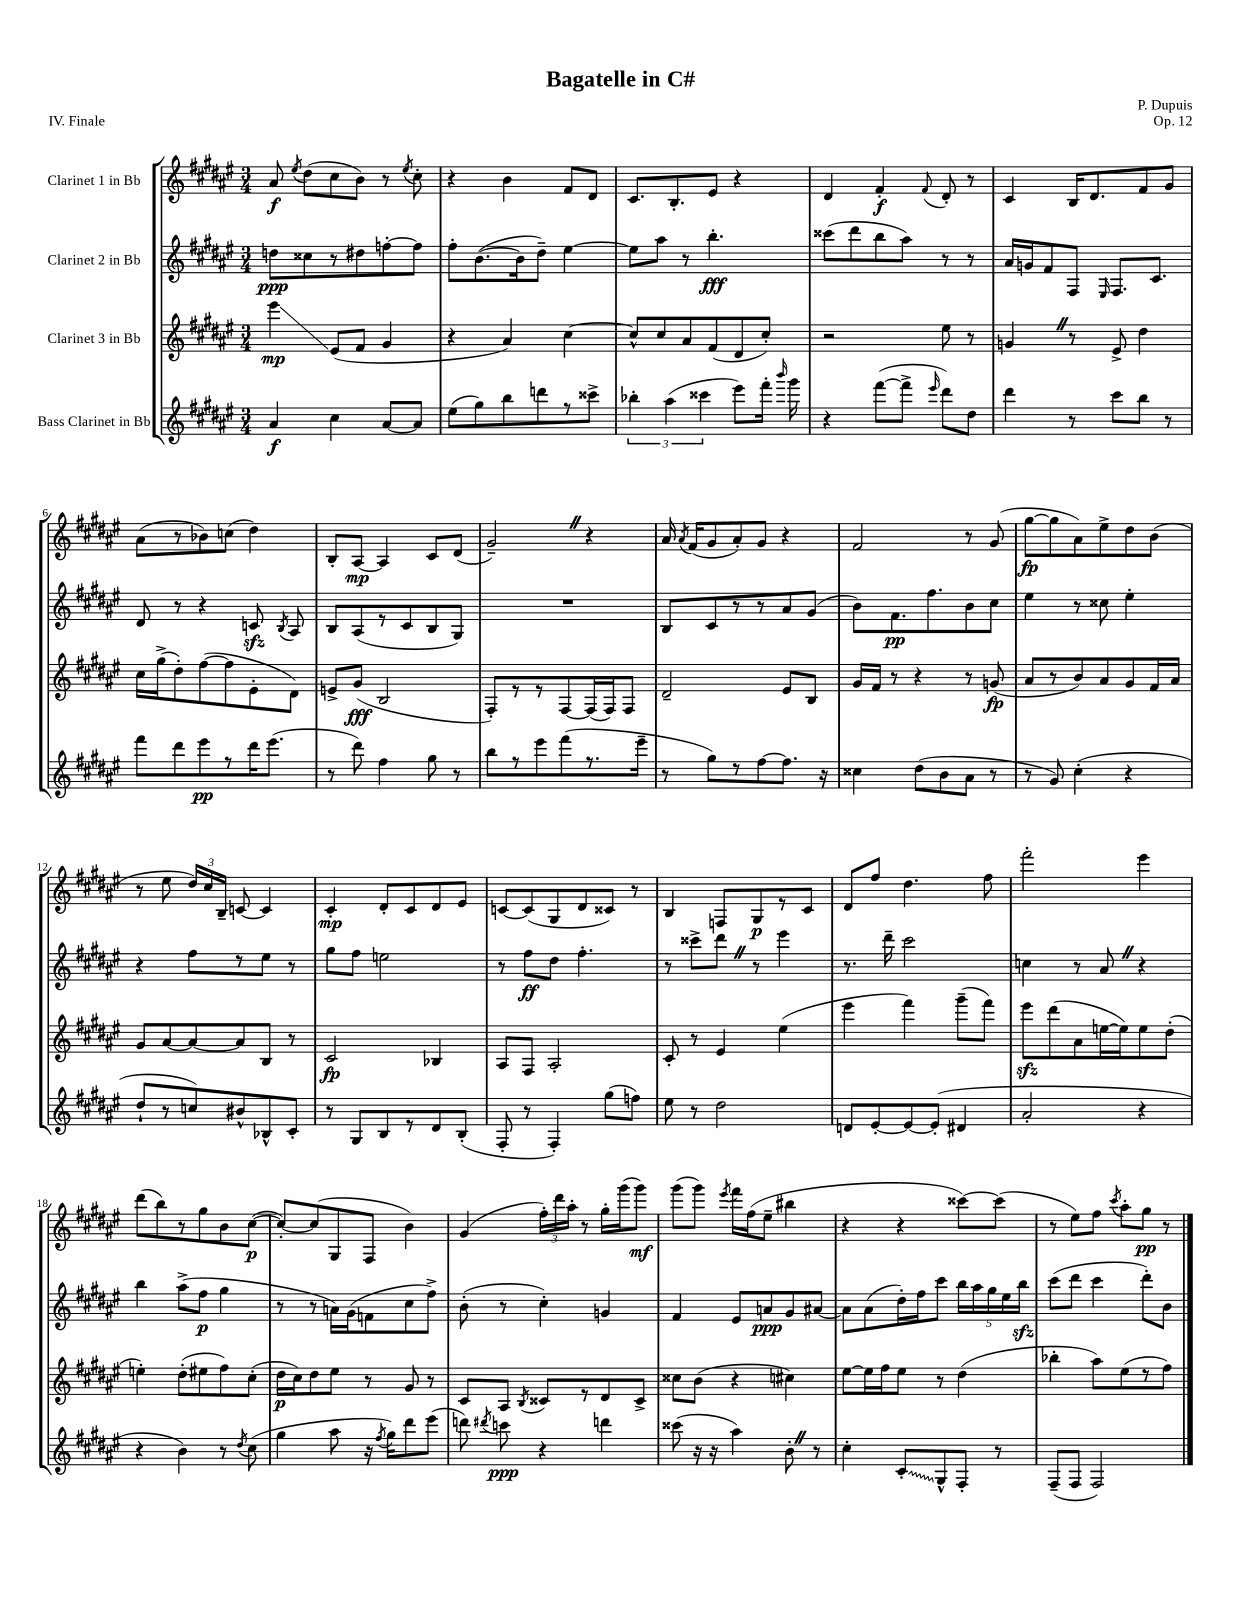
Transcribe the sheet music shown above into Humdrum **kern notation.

**kern	**kern	**kern	**kern
*staff4	*staff3	*staff2	*staff1
*clefG2	*clefG2	*clefG2	*clefG2
*k[f#c#g#d#a#e#]	*k[f#c#g#d#a#e#]	*k[f#c#g#d#a#e#]	*k[f#c#g#d#a#e#]
*M3/4	*M3/4	*M3/4	*M3/4
4a#/	4eee#\	8dd\L	8a#/
.	.	.	8qee#/
.	.	8cc##\	(8dd#\L
4cc#\	(8e#/L	8r	8cc#\
.	8f#/J	8dd#\	8b\J)
[8a#/L	4g#/	[8ff'\	8r
.	.	.	8qee#/
8a#/]J	.	8ff\]J	8cc#'\
=	=	=	=
(8ee#\L	4r	8ff#'\L	4r
8gg#\)	.	([8.b\	.
8bb\	4a#/)	.	4b\
.	.	16b\]k	.
8ddd\	.	8dd#~\J)	.
8r	[4cc#\	[4ee#\	8f#/L
8ccc##^\J	.	.	8d#/J
=	=	=	=
6bb-'\	8cc#^^/]L	8ee#\]L	8.c#/L
.	8cc#/	8aa#\J	.
(6aa#\	.	.	.
.	.	.	8.B'/
.	8a#/	8r	.
6ccc##\	.	.	.
.	(8f#/	4.bb'\	8e#/J
8eee#\L)	8d#/	.	4r
16fff#'\Jk	8cc#'/J)	.	.
16qqbbb/	.	.	.
16ggg#\	.	.	.
=	=	=	=
4r	2r	(8ccc##\L	4d#/
.	.	8ddd#\	.
([8fff#\L	.	8bb\	4f#'/
8fff#^\]J	.	8aa#\J)	.
16qqeee#/	.	.	8qqf#/
8ddd#\L)	8ee#\	8r	8d#'/
8dd#\J	8r	8r	8r
=	=	=	=
4ddd#\	4g/	16a#/LL	4c#/
.	.	16g/J	.
.	.	8f#/	.
8r	8r	8F#/J	16B/LK
.	.	.	8.d#/
.	.	16qqE#/	.
8ccc#\L	8e#^/	8.F#/L	.
8bb\J	4dd#\	.	8f#/
.	.	8.c#/J	.
8r	.	.	8g#/J
=	=	=	=
8fff#\L	16cc#\LL	8d#/	(8a#\L
.	(16gg#^\J	.	.
8ddd#\	8dd#'\)	8r	8r
8eee#\	([8ff#\	4r	8b-\)
8r	8ff#\]	.	(8cc\J
16ddd#\K	8e#'\	8c/	4dd#\)
(8.eee#\J	.	.	.
.	.	8qB/	.
.	8d#\J)	8A#/	.
=	=	=	=
8r	8e^/L	8B/L	8B'/L
8ddd#\)	(8g#/J	(8A#/	[8A#/J
4ff#\	2B/	8r	4A#/]
.	.	8c#/	.
8gg#\	.	8B/	8c#/L
8r	.	8G#/J)	(8d#/J
=	=	=	=
8bb\L	8F#'/L)	2.r	2g#~/)
8r	8r	.	.
8eee#\	8r	.	.
(8fff#\	[8F#/	.	.
8.r	(16F#/]L	.	4r
.	16F#/J)	.	.
.	8F#/J	.	.
16eee#~\Jk	.	.	.
=	=	=	=
8r	2d#~/	8B/L	16a#/
.	.	.	8qa#/
.	.	.	(16f#/LK
8gg#\L)	.	8c#/	8g#/
8r	.	8r	8a#'/)
[8ff#\	.	8r	8g#/J
8.ff#\]J	8e#/L	8a#/	4r
.	8B/J	(8g#/J	.
16r	.	.	.
=	=	=	=
4cc##\	16g#/LL	8b\L)	2f#/
.	16f#/JJ	.	.
.	8r	8.f#\	.
(8dd#\L	4r	.	.
.	.	8.ff#\	.
8b\	.	.	.
8a#\J	8r	8b\	8r
8r	(8g/	8cc#\J	(8g#/
=	=	=	=
8r	8a#/L	4ee#\	[8gg#\L
8g#/)	8r	.	8gg#\]
(4cc#'\	8b/)	8r	8a#\)
.	8a#/	8cc##\	8ee#^\
4r	8g#/	4ee#'\	8dd#\
.	16f#/L	.	(8b\J
.	16a#/JJ	.	.
=	=	=	=
8dd#`/L	8g#/L	4r	8r
8r	[8a#/	.	8ee#\
8cc/)	8a#/_	8ff#\L	24dd#/LL)
.	.	.	24cc#/
.	.	.	24B~/JJ
8b#^^/	8a#/]	8r	[8c/
8B-^^/	8B/J	8ee#\J	4c/]
8c#'/J	8r	8r	.
=	=	=	=
8r	2c#/	8gg#\L	4c#'/
8G#/L	.	8ff#\J	.
8B/	.	2ee\	8d#'/L
8r	.	.	8c#/
8d#/	4B-/	.	8d#/
(8B'/J	.	.	8e#/J
=	=	=	=
8F#'/	8A#/L	8r	[8c/L
8r	8F#/J	8ff#\L	(8c/]
4F#'/)	2A#'/	8dd#\J	8G#/
.	.	4.ff#'\	8d#/
(8gg#\L	.	.	8c##/J)
8ff\J)	.	.	8r
=	=	=	=
8ee#\	8c#'/	8r	4B/
8r	8r	8ccc##^\L	.
2dd#\	4e#/	8ddd#\J	8F/L
.	.	8r	8G#/
.	(4ee#\	4eee#\	8r
.	.	.	8c#/J
=	=	=	=
8d/L	4eee#\	8.r	8d#/L
[8e#'/	.	.	8ff#/J
.	.	16ddd#~\	.
8e#/_	4fff#\)	2ccc#\	4.dd#\
(8e#'/]J	.	.	.
4d#/	(8ggg#~\L	.	.
.	8fff#\J)	.	8ff#\
=	=	=	=
2a#'/	8eee#\L	4cc\	2fff#'\
.	(8ddd#\	.	.
.	8a#\	8r	.
.	[16ee\L	8a#/	.
.	16ee\]J)	.	.
4r	8ee\	4r	4eee#\
.	(8dd#'\J	.	.
=	=	=	=
4r	4ee'\)	4bb\	(8ddd#\L
.	.	.	8bb\)
4b\)	(8dd#'\L	(8aa#^\L	8r
.	8ee#\	8ff#\J	8gg#\
8r	8ff#\)	4gg#\	8b\
8qdd#/	.	.	.
(8cc#\	(8cc#'\J	.	([8cc#\J
=	=	=	=
4gg#\	16dd#\LL	8r	8cc#'/_L)
.	16cc#\J)	.	.
.	8dd#\	8r	(8cc#/]
8aa#\	8ee#\J	16a\LL)	8G#/
.	.	(16g#\J	.
16r	8r	8f\	8F#/J
8qff#/	.	.	.
16gg#\LK)	.	.	.
8ddd#\	8g#/	8cc#\	4b\)
(8eee#\J	8r	8ff#^\J)	.
=	=	=	=
8ddd\)	8c#/L	(8b'\	(4g#/
8qddd#/	.	.	.
8ccc\	8A#/J	8r	.
.	8qB/	.	.
4r	8c##/L	4cc#'\)	24ff#'\LL)
.	.	.	24ddd#\
.	.	.	24aa#'\JJ
.	8r	.	8r
4ddd\	8d#/	4g/	16gg#'\LL
.	.	.	(16ggg#\J
.	8c##^/J	.	8ggg#\J)
=	=	=	=
(8ccc##\	8cc##\L	4f#/	(8ggg#\L
16r	(8b\J	.	8ggg#\J)
16r	.	.	.
.	.	.	8qeee#/
4aa#\)	4r	8e#/L	16fff#\LL
.	.	.	(16ff#\J
.	.	8a/	8ee#~\J
8b'\	4cc#\)	8g#/	4bb#\
8r	.	[8a#/J	.
=	=	=	=
4cc#'\	[8ee#\L	8a#\]L	4r
.	16ee#\]L	(8a#\	.
.	16ff#\J	.	.
8c#'/L	8ee#\J	16dd#'\L)	4r
.	.	16ff#\J	.
8G#^^/	8r	8ccc#\J	.
8F#'/J	(4dd#\	20bb\LL	[8ccc##\L)
.	.	20aa#\	.
.	.	20gg#\	.
8r	.	.	(8ccc##\]J
.	.	20ee#\	.
.	.	20bb\JJ	.
=	=	=	=
(8F#~/L	4bb-'\	(8ccc#\L	8r
8F#/J	.	8ddd#\J	8ee#\L)
2F#/)	8aa#\L)	4ccc#\	8ff#\J
.	.	.	8qccc#/
.	(8ee#\	.	8aa#'\L
.	8r	8ddd#'\L)	8gg#\J
.	8ff#\J)	8b\J	8r
==	==	==	==
*-	*-	*-	*-
